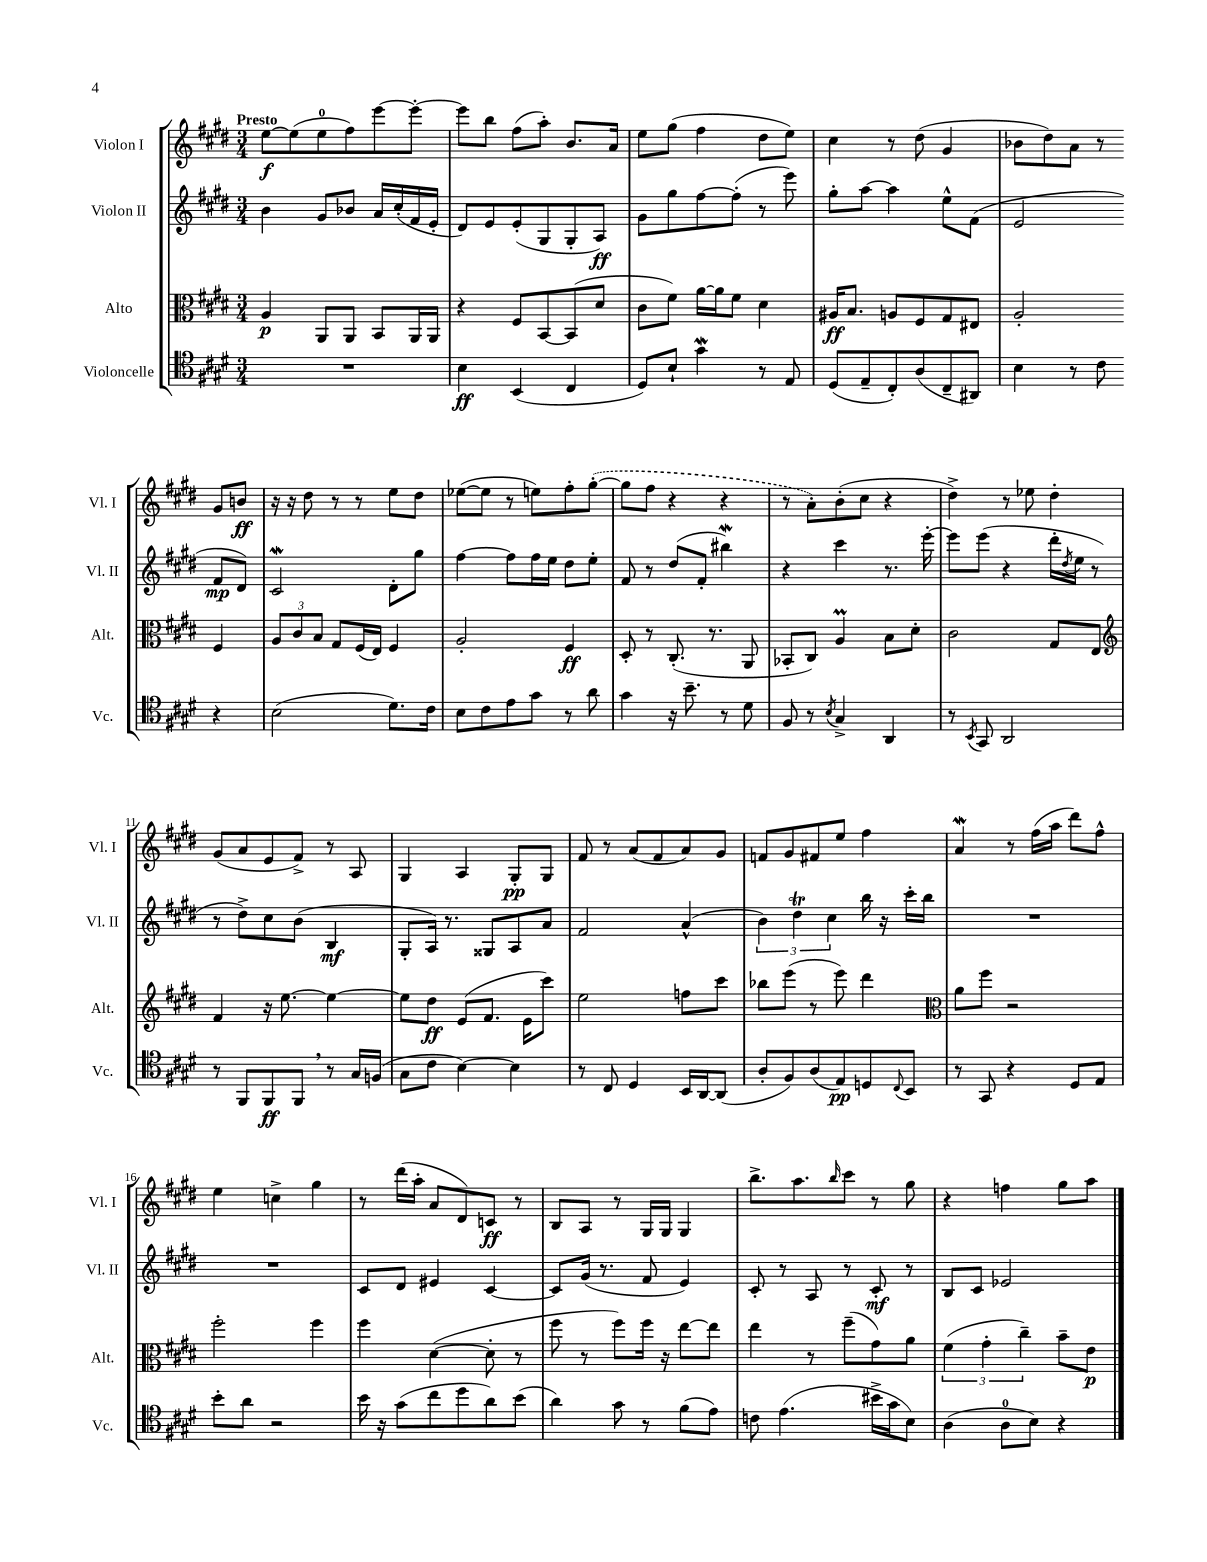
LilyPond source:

<<
\new StaffGroup <<
\new Staff = "s0" \with { instrumentName = "Violon I" shortInstrumentName = "Vl. I" } {
    \clef treble \key e \major \numericTimeSignature \time 3/4 \tempo "Presto"
    e''8~\f e''8( e''8-0 fis''8) e'''8~ e'''8~-. |
    e'''8 b''8 fis''8( a''8-.) b'8. a'16 |
    e''8 gis''8( fis''4 dis''8 e''8) |
    cis''4 r8 dis''8( gis'4 |
    bes'8 dis''8) a'8 r8 gis'8 b'8\ff |
    r16 r16 dis''8 r8 r8 e''8 dis''8 |
    ees''8~( ees''8 r8 e''8) fis''8-. \once \slurDashed gis''8~-.( |
    gis''8 fis''8 r4 r4 |
    r8 a'8-.) b'8-.( cis''8 r4 |
    dis''4->) r8 ees''8 dis''4-. |
    gis'8( a'8 e'8 fis'8->) r8 a8 |
    gis4 a4 gis8-.\pp gis8 |
    fis'8 r8 a'8( fis'8 a'8) gis'8 |
    f'8 gis'8 fis'8 e''8 fis''4 |
    a'4\mordent r8 fis''16( a''16 dis'''8) fis''8-^ |
    e''4 c''4-> gis''4 |
    r8 dis'''16( a''16-. a'8 dis'8) c'8\ff r8 |
    b8 a8 r8 gis16 gis16 gis4 |
    b''8.-> a''8. \grace { b''16 } cis'''8 r8 gis''8 |
    r4 f''4 gis''8 a''8 \bar "|." |
}
\new Staff = "s1" \with { instrumentName = "Violon II" shortInstrumentName = "Vl. II" } {
    \clef treble \key e \major \numericTimeSignature \time 3/4
    b'4 gis'8 bes'8 a'16 cis''16-.( fis'16 e'16-. |
    dis'8) e'8 e'8-.( gis8 gis8-. a8\ff) |
    gis'8 gis''8 fis''8~ fis''8-.( r8 e'''8) |
    gis''8-. a''8~ a''4 e''8-^ fis'8( |
    e'2 fis'8\mp dis'8) |
    cis'2\mordent dis'8-. gis''8 |
    fis''4~ fis''8 fis''16 e''16 dis''8 e''8-. |
    fis'8 r8 dis''8( fis'8-. bis''4\mordent) |
    r4 cis'''4 r8. e'''16~-. |
    e'''8 e'''8( r4 dis'''16-. \acciaccatura { dis''8 } e''16 r8 |
    r8 dis''8->) cis''8 b'8( b4\mf |
    gis8-. a16) r8. gisis8 a8 a'8 |
    fis'2 a'4-^( |
    \tuplet 3/2 { b'4) dis''4\trill cis''4 } b''16 r16 cis'''16-. b''16 |
    R2. |
    R2. |
    cis'8 dis'8 eis'4 cis'4~ |
    cis'8 gis'16( r8. fis'8 e'4) |
    cis'8-. r8 a8 r8 cis'8-.\mf r8 |
    b8 cis'8 ees'2 \bar "|." |
}
\new Staff = "s2" \with { instrumentName = "Alto" shortInstrumentName = "Alt." } {
    \clef alto \key e \major \numericTimeSignature \time 3/4
    a4\p a,8 a,8 b,8 a,16 a,16 |
    r4 fis8 b,8~ b,8( dis'8 |
    cis'8 fis'8) a'16~ a'16 fis'8 dis'4 |
    ais16\ff b8. a8 fis8 gis8 eis8 |
    a2-. fis4 |
    \tuplet 3/2 { a8 cis'8 b8 } gis8 fis16( e16) fis4 |
    a2-. fis4\ff |
    dis8-. r8 cis8.-.( r8. a,8 |
    bes,8-. cis8) a4\prall b8 dis'8-. |
    cis'2 gis8 e8 |
    \clef treble fis'4 r16 e''8.~ e''4~ |
    e''8 dis''8\ff e'8( fis'8. e'16 cis'''8) |
    e''2 f''8 cis'''8 |
    bes''8 e'''8( r8 e'''8) dis'''4 |
    \clef alto a'8 fis''8 r2 |
    fis''2-. fis''4 |
    fis''4 dis'4~( dis'8-. r8 |
    fis''8 r8 fis''8) fis''16 r16 e''8~ e''8 |
    e''4 r8 fis''8--( gis'8) a'8 |
    \tuplet 3/2 { fis'4( gis'4-. cis''4--) } b'8-- e'8\p \bar "|." |
}
\new Staff = "s3" \with { instrumentName = "Violoncelle" shortInstrumentName = "Vc." } {
    \clef tenor \key e \major \numericTimeSignature \time 3/4
    R2. |
    b4\ff b,4( cis4 |
    dis8) b8-! gis'4\mordent r8 e8 |
    dis8( e8-- cis8-.) a8( cis8-- ais,8) |
    b4 r8 cis'8 r4 |
    b2( dis'8.) cis'16 |
    b8 cis'8 e'8 gis'8 r8 a'8 |
    gis'4 r16 b'8.-- r8 dis'8 |
    fis8 r8 \acciaccatura { b8 } gis4-> a,4 |
    r8 \acciaccatura { b,8 } gis,8 a,2 |
    r8 fis,8 fis,8\ff fis,8 \breathe r8 gis16 f16( |
    gis8 cis'8 b4~) b4 |
    r8 cis8 dis4 b,16 a,16~ a,8( |
    a8-. fis8) a8( e8\pp) d8 \appoggiatura { cis8 } b,8 |
    r8 gis,8 r4 dis8 e8 |
    b'8-. a'8 r2 |
    b'16 r16 gis'8( cis''8 dis''8 a'8) b'8( |
    a'4) gis'8 r8 fis'8( e'8) |
    c'8 e'4.( bis'16-> gis'16 b8) |
    a4( a8-0 b8) r4 \bar "|." |
}
>>
>>
